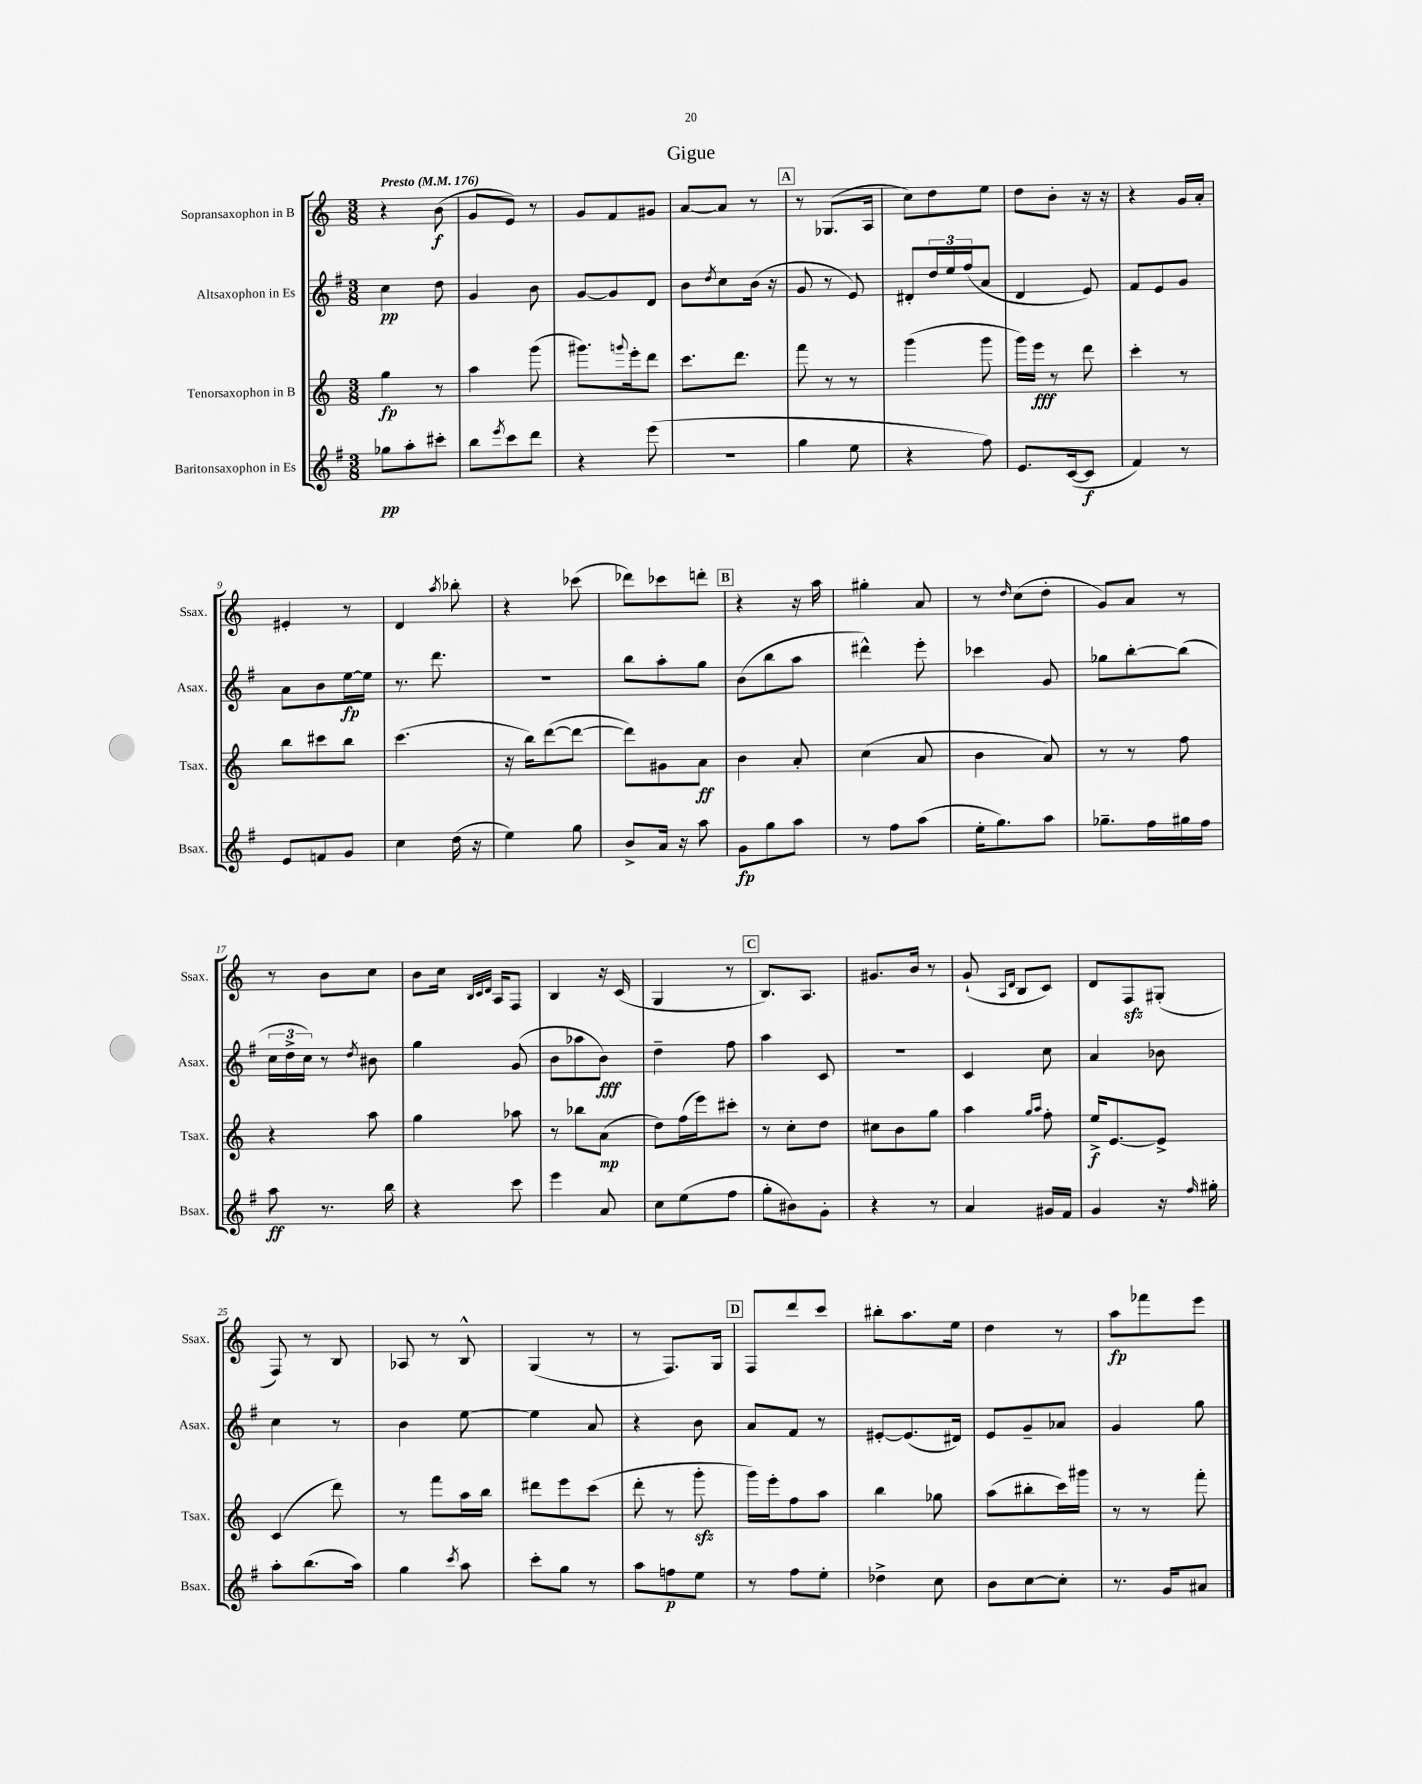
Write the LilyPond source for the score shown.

\header { title = "Gigue" }
<<
\new StaffGroup <<
\new Staff = "s0" \with { instrumentName = "Sopransaxophon in B" shortInstrumentName = "Ssax." } {
    \clef treble \key c \major \numericTimeSignature \time 3/8 \tempo "Presto" 4 = 176
    r4 b'8\f( |
    g'8 e'8) r8 |
    g'8 f'8 gis'8 |
    a'8~ a'8 r8 |
    \mark \markup { \box "A" } r8 ges8.( a16 |
    c''8) d''8 e''8 |
    d''8 b'8-. r16 r16 |
    r4 g'16 a'16-. |
    eis'4-. r8 |
    d'4 \acciaccatura { a''8 } bes''8-. |
    r4 ces'''8( |
    des'''8) ces'''8 d'''8-. |
    \mark \markup { \box "B" } r4 r16 a''16 |
    gis''4-. a'8 |
    r8 \grace { d''16 } c''8( d''8-. |
    g'8) a'8 r8 |
    r8 b'8 c''8 |
    b'8 c''16 \grace { b32 c'32 d'32 } a16 f8 |
    b4 r16 c'16( |
    g4 r8 |
    \mark \markup { \box "C" } b8.) a8. |
    gis'8. b'16 r8 |
    g'8-!( \grace { a16 d'16 } b8 c'8) |
    d'8 f8\sfz gis8-.( |
    f8) r8 b8 |
    aes8 r8 b8-^ |
    g4( r8 |
    r8 f8.) g16 |
    \mark \markup { \box "D" } f8 d'''8 c'''8 |
    bis''8-. a''8. e''16 |
    d''4 r8 |
    a''8\fp fes'''8 e'''8 \bar "|." |
}
\new Staff = "s1" \with { instrumentName = "Altsaxophon in Es" shortInstrumentName = "Asax." } {
    \clef treble \key g \major \numericTimeSignature \time 3/8
    c''4\pp d''8 |
    g'4 b'8 |
    g'8~ g'8 d'8 |
    b'8 \acciaccatura { d''8 } c''8 b'16( r16 |
    \mark \markup { \box "A" } g'8 r8 e'8) |
    dis'8-. \tuplet 3/2 { d''16 e''16 fis''16( } a'8 |
    d'4 e'8) |
    fis'8 e'8 g'8 |
    a'8 b'8 e''16~\fp e''16 |
    r8. d'''8. |
    r4. |
    b''8 a''8-. g''8 |
    \mark \markup { \box "B" } b'8( b''8 a''8 |
    dis'''4-^) e'''8-. |
    ces'''4 g'8 |
    ges''8 b''8~-. b''8( |
    \tuplet 3/2 { c''16 d''16-> c''16) } r8 \acciaccatura { d''8 } bis'8 |
    g''4 g'8( |
    b'8 aes''8 b'8\fff) |
    d''4-- fis''8 |
    \mark \markup { \box "C" } a''4 c'8 |
    R4. |
    c'4 c''8 |
    a'4 bes'8 |
    c''4 r8 |
    b'4 e''8~ |
    e''4 a'8 |
    r4 b'8 |
    \mark \markup { \box "D" } a'8 fis'8 r8 |
    eis'8~-. eis'8.( dis'16) |
    e'8 g'8-- aes'8 |
    g'4 g''8 \bar "|." |
}
\new Staff = "s2" \with { instrumentName = "Tenorsaxophon in B" shortInstrumentName = "Tsax." } {
    \clef treble \key c \major \numericTimeSignature \time 3/8
    g''4\fp r8 |
    a''4 g'''8( |
    gis'''8.) \appoggiatura { g'''8 } e'''16-. d'''8 |
    c'''8. d'''8. |
    \mark \markup { \box "A" } f'''8 r8 r8 |
    g'''4( g'''8 |
    g'''16) e'''16\fff r8 d'''8 |
    c'''4-. r8 |
    b''8 cis'''8 b''8 |
    c'''4.( |
    r16 b''16) d'''8~( d'''8~ |
    d'''8) gis'8 a'8\ff |
    \mark \markup { \box "B" } b'4 a'8-. |
    c''4( a'8 |
    b'4 a'8) |
    r8 r8 f''8 |
    r4 a''8 |
    g''4 aes''8 |
    r8 bes''8 a'8\mp( |
    d''8) f''16( e'''16) cis'''8-. |
    \mark \markup { \box "C" } r8 c''8-. d''8 |
    cis''8 b'8 g''8 |
    a''4 \grace { g''16 a''16 } f''8-. |
    e''16->\f e'8.~ e'8-> |
    c'4( d'''8) |
    r8 f'''8 a''16 b''16 |
    dis'''8 e'''8 c'''8( |
    d'''8-. r8 g'''8-.\sfz |
    \mark \markup { \box "D" } g'''16) e'''16-. f''8 a''8 |
    b''4 ges''8 |
    a''8( bis''8-. c'''16) gis'''16 |
    r8 r8 f'''8-. \bar "|." |
}
\new Staff = "s3" \with { instrumentName = "Baritonsaxophon in Es" shortInstrumentName = "Bsax." } {
    \clef treble \key g \major \numericTimeSignature \time 3/8
    ges''8\pp a''8-. cis'''8-. |
    b''8 \acciaccatura { e'''8 } c'''8 d'''8 |
    r4 e'''8( |
    R4. |
    \mark \markup { \box "A" } g''4 e''8 |
    r4 fis''8) |
    e'8. c'16~( c'8\f |
    fis'4) r8 |
    e'8 f'8 g'8 |
    c''4 d''16( r16 |
    e''4) g''8 |
    b'8-> a'16 r16 a''8 |
    \mark \markup { \box "B" } g'8\fp g''8 a''8 |
    r8 fis''8 a''8( |
    e''16-. g''8.) a''8 |
    ges''8.-- fis''16 gis''16 fis''16 |
    a''8\ff r8. b''16 |
    r4 c'''8 |
    e'''4 a'8 |
    c''8 e''8( fis''8 |
    \mark \markup { \box "C" } g''8-. bis'8) g'8-. |
    r4 r8 |
    a'4 gis'16 fis'16 |
    g'4 r16 \grace { fis''16 } gis''16-. |
    a''8-. b''8.( a''16) |
    g''4 \acciaccatura { c'''8 } a''8 |
    c'''8-. g''8 r8 |
    a''8 f''8\p e''8 |
    \mark \markup { \box "D" } r8 fis''8 e''8-. |
    des''4-> c''8 |
    b'8 c''8~ c''8-. |
    r8. g'16 ais'8 \bar "|." |
}
>>
>>
